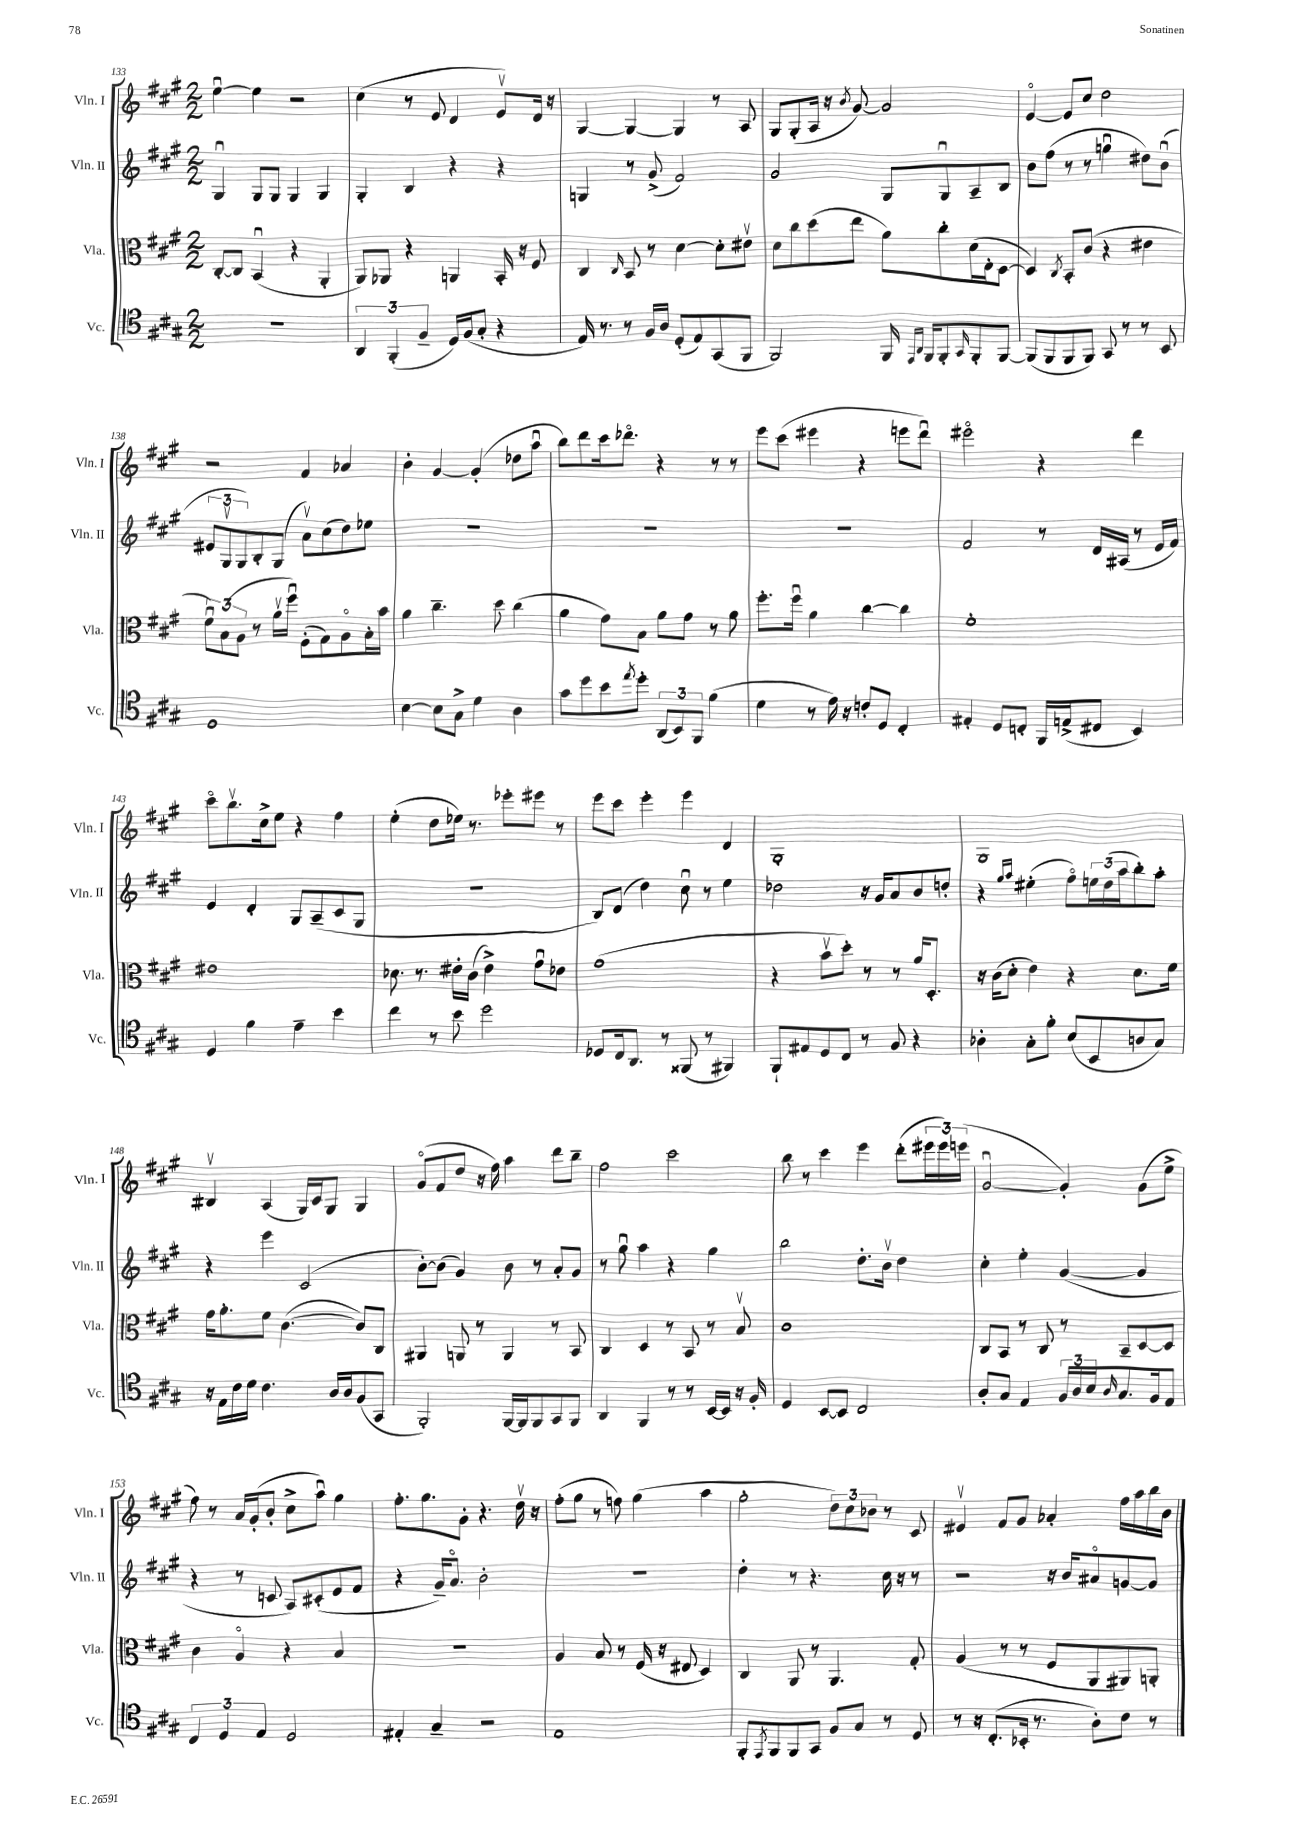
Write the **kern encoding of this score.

**kern	**kern	**kern	**kern
*part4	*part3	*part2	*part1
*staff4	*staff3	*staff2	*staff1
*I"Vc.	*I"Vla.	*I"Vln. II	*I"Vln. I
*I'Vc.	*I'Vla.	*I'Vln. II	*I'Vln. I
*clefC4	*clefC3	*clefG2	*clefG2
*k[f#c#g#]	*k[f#c#g#]	*k[f#c#g#]	*k[f#c#g#]
*M2/2	*M2/2	*M2/2	*M2/2
=133	=133	=133	=133
1r	[8C#'/L	4G#u/	[4eeu\
.	8C#/J]	.	.
.	(4BBu/	8G#/L	4ee\]
.	.	8G#/J	.
.	4r	4G#/	2r
.	4AA'/	4G#/	.
=134	=134	=134	=134
6AA/	8AA/L)	4G#'/	(4cc#\
.	8AA-X/J	.	.
(6FF#'/	.	.	.
.	4r	4B/	8r
6F#~/	.	.	.
.	.	.	8e/
16D/LL)	4AAn/	4r	4d/
(16F#/J	.	.	.
8G#'/J	.	.	.
4r	16BB'/	4r	8ev/L)
.	16r	.	.
.	8F#/	.	16d/Jk
.	.	.	16r
=135	=135	=135	=135
16E/)	4C#/	4Gn/	[4G#/
8.r	.	.	.
.	16qqC#/	.	.
8r	8BB/	8r	4G#/_
16F#/LL	8r	(8g#^/	.
16A/JJ	.	.	.
(8D'/L	[4d\	2f#/)	4G#/]
8E/)	.	.	.
(8GG#/	8d'\L]	.	8r
8FF#/J	8e#Xv\J	.	8A/
=136	=136	=136	=136
2FF#/)	8d\L	2g#/	8G#/L
.	8cc#\	.	(8G#'/
.	(8dd\	.	16A/Jk
.	.	.	16r
.	.	.	8qb/
.	8ee\J	.	[8g#/)
16FF#/	8a\L)	8G#/L	2g#/]
16qqEE/LL	.	.	.
16qqAA/JJ	.	.	.
16FF#/KL	.	.	.
8FF#'/	8cc#'\	8G#u/	.
16qqGG#/	.	.	.
8FF#'/	(16d\L	8A~/	.
.	16E'\J	.	.
[8FF#/J	[8D\J	8B/J	.
=137	=137	=137	=137
(8FF#/L]	4D/])	8b\L	[4e/
8FF#/	.	(8ff#\J	.
.	8qC#/	.	.
8FF#/	8BB'/L	8r	8e/L]
8FF#/J)	(8c#/J	8r	8cc#/J
8GG#/	4r	4ggnu\	2dd\
8r	.	.	.
8r	4e#X\	8dd#X\L)	.
8BB/	.	(8bu\J	.
!!LO:LB:g=z
=138	=138	=138	=138
1D	12f#u\L)	12e#X/L	2r
.	(12B\	12G#v/	.
.	12A\J	12G#/)	.
.	8r	8B'/	.
.	16av\LL	(8G#/J	.
.	16ff#u\JJ)	.	.
.	(8F#'\L	8av\L)	4f#/
.	8G#\)	(8cc#\	.
.	8A\	8dd\)	4a-X/
.	16B'\L	8ee-X\J	.
.	16b\JJ	.	.
=139	=139	=139	=139
[4B\	4a\	1r	4b'\
8B\L]	4.cc#~\	.	[4g#/
8G#^\J	.	.	.
4d\	.	.	(4g#'/]
.	8dd\	.	.
4A\	(4cc#\	.	8dd-X\L
.	.	.	8aau\J
=140	=140	=140	=140
8g#\L	4a\	1r	8bb\L)
8dd\	.	.	8ddd\
8b\	8g#\L)	.	16ccc#\k
.	.	.	8.ddd-X\J
8qee/	.	.	.
8dd'\J	8B\J	.	.
(12AA/L	8a\L	.	4r
12BB/)	.	.	.
.	8g#\J	.	.
12FF#/J	.	.	.
(4f#\	8r	.	8r
.	8a\	.	8r
=141	=141	=141	=141
4d\	8.ff#'\L	1r	8eee\L
.	.	.	(8ccc#\J
.	16ff#u\Jk	.	.
8r	4a\	.	4eee#X\
16e\)	.	.	.
16r	.	.	.
8cn'/L	[4cc#\	.	4r
8D/J	.	.	.
4C#'/	4cc#\]	.	8eeen\L
.	.	.	8dddu\J)
=142	=142	=142	=142
4E#X'/	1f#'	2f#/	2eee#X\
8D/L	.	.	.
8Cn'/J	.	.	.
16FF#/LL	.	8r	4r
(16En^/J	.	.	.
8C#X/J	.	16d/LL	.
.	.	(16A#X/JJ	.
4BB/)	.	8r	4ddd\
.	.	16e/LL	.
.	.	16f#/JJ)	.
!!LO:LB:g=z
=143	=143	=143	=143
4D/	1e#X	4e/	8ccc#\L
.	.	.	8.bbv\
4f#\	.	4d'/	.
.	.	.	16cc#^\k
.	.	.	8ee\J
4e~\	.	8G#/L	4r
.	.	(8A~/	.
4b\	.	8c#/	4ff#\
.	.	8G#/J	.
=144	=144	=144	=144
4cc#\	8.d-X\	1r	(4ee'\
.	8.r	.	.
8r	.	.	8dd\L
8b\	16e#X'\LL	.	16ee-X\Jk)
.	(16c#\JJ	.	8.r
2dd\	4e#^\)	.	.
.	.	.	8eee-X'\L
.	8g#u\L	.	8eee#X\J
.	8e-X\J	.	8r
=145	=145	=145	=145
8D-X/L	(1g#	8B/L)	8eee\L
16C#/k	.	(8d/J	8ccc#\J
8.AA/J	.	.	.
.	.	4dd\)	4eee'\
8r	.	.	.
(8FF##X/	.	8cc#u\	4eee\
8r	.	8r	.
4FF#X/)	.	4ee\	4d/
=146	=146	=146	=146
8FF#`/L	4r	2dd-X\	1G#'
8E#X/	.	.	.
8D/	8bv\L	.	.
8C#/J	8dd'\J)	.	.
8r	8r	16r	.
.	.	16g#/KL	.
8F#/	8r	8a/	.
4r	16a/KL	8b/	.
.	8.D'/J	.	.
.	.	8ddn'/J	.
=147	=147	=147	=147
4A-X'\	16r	4r	1G#
.	(16c#\KL	.	.
.	8d'\J	.	.
.	.	16qqgg#/LL	.
.	.	16qqaa/JJ	.
8G#'\L	4e\)	(4ee#X'\	.
8f#'\J	.	.	.
(8B/L	4r	8ff#\L)	.
8BB/	.	24een\L	.
.	.	(24dd\	.
.	.	24aa\J	.
8An/	8.d\L	8bb'\)	.
8G#/J)	.	8aa'\J	.
.	16f#\Jk	.	.
!!LO:LB:g=z
=148	=148	=148	=148
16r	16g#\KL	4r	4B#Xv/
16E\LL	8.a'\	.	.
16c#\	.	.	.
16d\JJ	.	.	.
4.c#\	8f#\J	4eee\	(4A/
.	([4.c#\	.	.
.	.	(2c#/	16G#/LL)
.	.	.	16c#/J
16A/LL	.	.	8G#/J
16A/J	.	.	.
(8F#/	8c#/L])	.	4G#/
8GG#/J	8C#/J	.	.
=149	=149	=149	=149
2FF#'/)	4AA#X/	[8b'\L)	(8g#/L
.	.	(8b\J]	8f#/
.	8AAn/	4g#/)	8dd/J
.	8r	.	16r
.	.	.	16ff#\)
[16FF#/LL	4AA/	8b\	4aa\
16FF#/J]	.	.	.
8FF#/	.	8r	.
8GG#/	8r	8a'/L	8ddd\L
8FF#/J	8BB/	8g#/J	8bb~\J
=150	=150	=150	=150
4AA/	4C#/	8r	2ff#\
.	.	8gg#u\	.
4FF#/	4D/	4aa\	.
8r	8r	4r	2ccc#\
8r	8BB/	.	.
[16BB/LL	8r	4gg#\	.
16BB/JJ]	.	.	.
16r	8Bv/	.	.
16F#'/	.	.	.
=151	=151	=151	=151
4D/	1c#	2bb\	8bb\
.	.	.	8r
[8BB/L	.	.	4ccc#\
8BB/J]	.	.	.
2C#/	.	8.dd'\L	4eee\
.	.	16bv\Jk	.
.	.	4dd\	(8ddd'\L
.	.	.	24eee#X\L
.	.	.	24eee#\)
.	.	.	(24eeen\JJ
=152	=152	=152	=152
8A'/L	8C#/L	4cc#'\	[2g#u/
8G#/J	8BB/J	.	.
4E/	8r	4ee'\	.
.	8C#/	.	.
24F#/LL	8r	([4g#/	4g#'/])
24A/	.	.	.
24B/J	.	.	.
16qqA/	.	.	.
8.G#/	8BB~/L	.	.
.	[8D/	4g#/]	(8g#\L
16F#/k	.	.	.
8E/J	8D/J]	.	8ee^\J
!!LO:LB:g=z
=153	=153	=153	=153
6C#/	4c#\	4r	8ff#\)
.	.	.	8r
6D/	.	.	.
.	4A/	8r	16a/LL
.	.	.	(16g#'/J
6E/	.	.	.
.	.	8cn/	8b'/J
2D/	4r	8A/L)	8cc#^\L
.	.	(8c#X'/	8aau\J)
.	4B/	8e/	4gg#\
.	.	8f#/J	.
=154	=154	=154	=154
4E#X'/	1r	4r	8.ff#'\L
.	.	.	8.gg#\
4G#~/	.	16g#~/KL)	.
.	.	8.a/J	.
.	.	.	8g#'\J
2r	.	2b'\	4.r
.	.	.	16ddv\
.	.	.	16r
=155	=155	=155	=155
1E	4A/	1r	(8ff#'\L
.	.	.	8gg#\J
.	8B/	.	8r
.	8r	.	8ffn\)
.	(16F#/	.	(4gg#\
.	16r	.	.
.	8E#X/	.	.
.	4D/)	.	4aa\
=156	=156	=156	=156
8FF#'/L	4C#/	4dd'\	2gg#'\
8qEE/	.	.	.
8FF#/	.	.	.
8FF#/	8AA/	8r	.
8GG#/J	8r	4.r	.
8F#/L	4.AA/	.	12dd\L)
.	.	.	12cc#\
8G#/J	.	.	.
.	.	.	12b-X\J
8r	.	16cc#\	8r
.	.	16r	.
8D/	8G#'/	8r	8c#/
=157	=157	=157	=157
8r	(4A/	2r	4e#Xv/
16r	.	.	.
(8.C#'/L	.	.	.
.	8r	.	8f#/L
16BB-X'/Jk	8r	.	8g#/J
8.r	.	.	.
.	8F#/L	16r	4a-X'/
.	.	16b/KL	.
8A'\L)	8AA/	8a#X/	.
8c#\J	8AA#X/)	[8gn/	16ff#\LL
.	.	.	16aa\
8r	8AAn'/J	8g/J]	16bb\
.	.	.	16b\JJ
==	==	==	==
*-	*-	*-	*-
